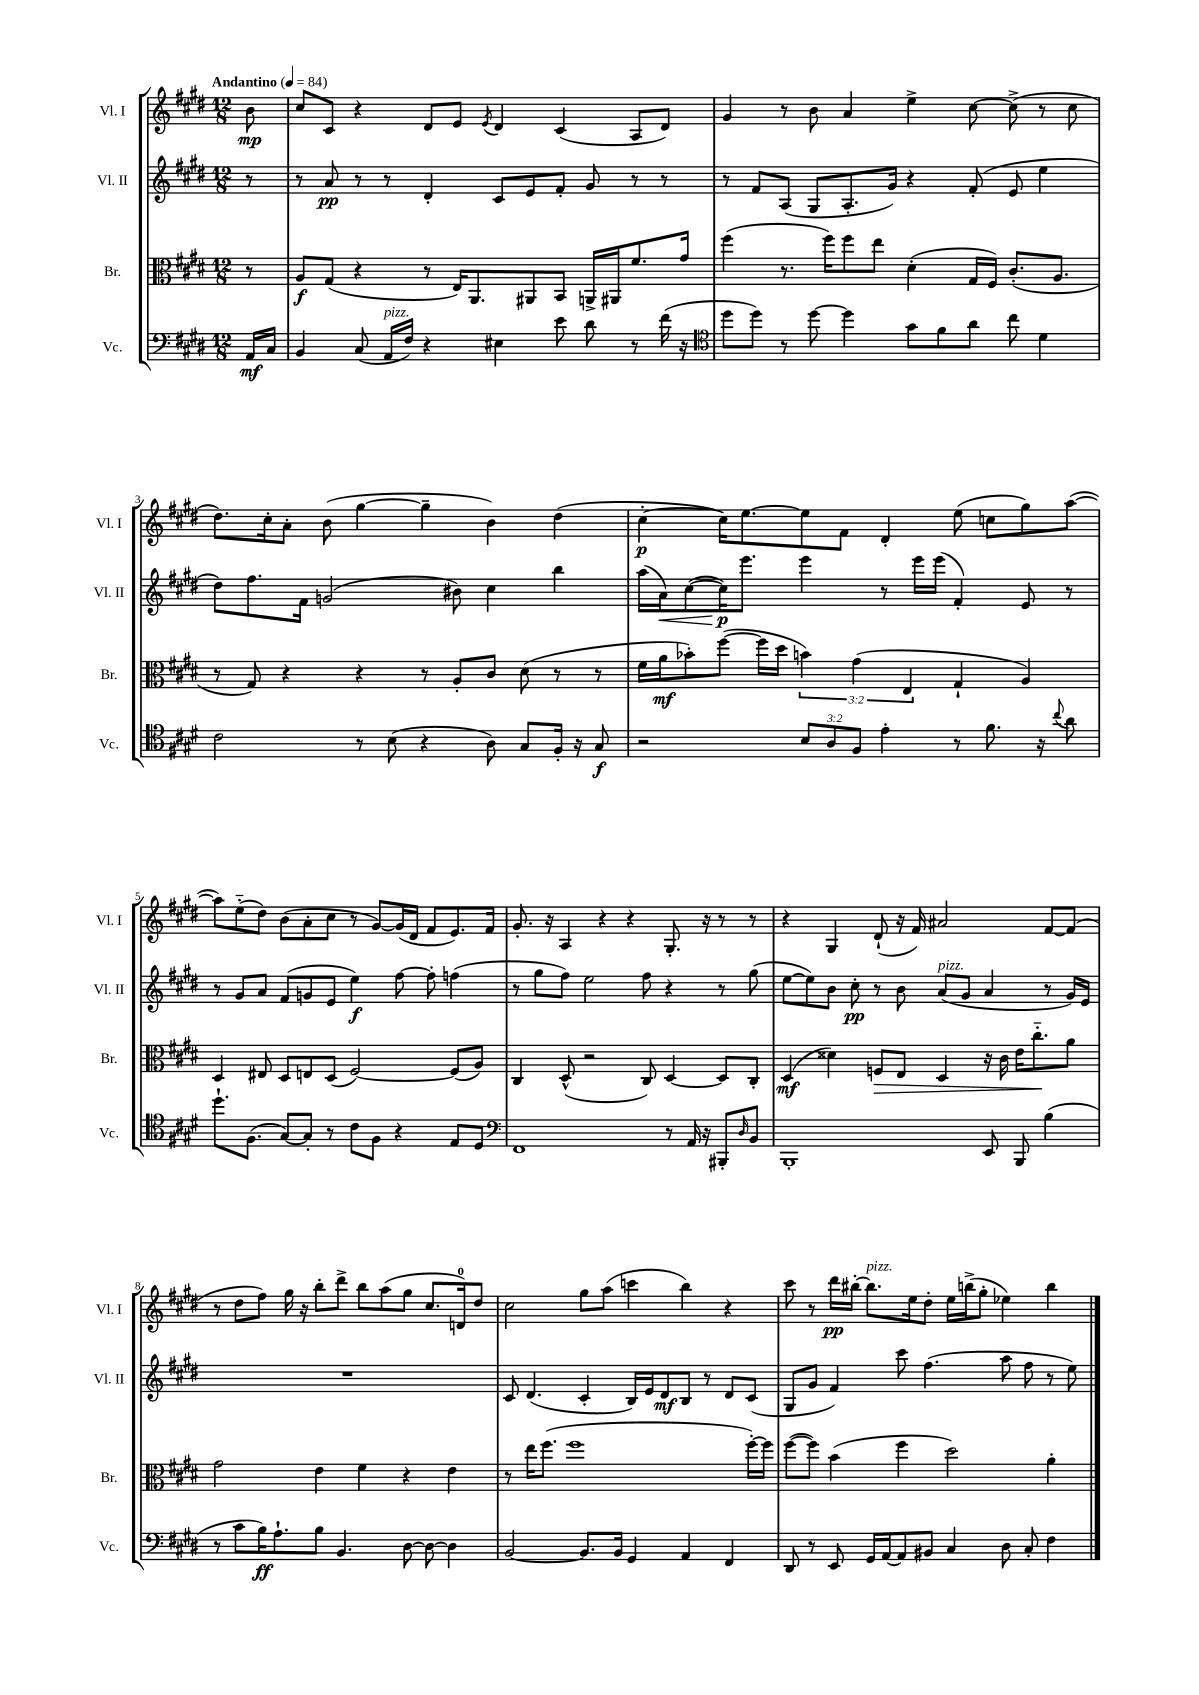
<<
\new StaffGroup <<
\new Staff = "s0" \with { instrumentName = "Vl. I" shortInstrumentName = "Vl. I" } {
    \clef treble \key e \major \numericTimeSignature \time 12/8 \partial 8 \tempo "Andantino" 4 = 84
    b'8\mp |
    cis''8 cis'8 r4 dis'8 e'8 \acciaccatura { e'8 } dis'4 cis'4( a8 dis'8) |
    gis'4 r8 b'8 a'4 e''4-> cis''8~ cis''8->( r8 cis''8 |
    dis''8.) cis''16-. a'8-. b'8( gis''4~ gis''4-- b'4) dis''4( |
    cis''4~-.\p cis''16) e''8.~ e''8 fis'8 dis'4-. e''8( c''8 gis''8) a''8~( |
    a''8) e''8-_( dis''8) b'8( a'8-. cis''8 r8 gis'8~) gis'16( dis'16 fis'8 e'8.) fis'16 |
    gis'8.-. r16 a4 r4 r4 gis8.-. r16 r8 r8 |
    r4 gis4 dis'8-!( r16 fis'16) ais'2 fis'8~ fis'8( |
    r8 dis''8 fis''8) gis''16 r16 b''8-. dis'''8-> b''8 a''8( gis''8 cis''8. d'16-0) dis''8 |
    cis''2 gis''8 a''8( c'''4 b''4) r4 |
    cis'''8 r8 dis'''16\pp bis''16~-. bis''8.^\markup { \italic "pizz." } e''16 dis''8-. e''16 b''16->( gis''8-. ees''4) b''4 \bar "|." |
}
\new Staff = "s1" \with { instrumentName = "Vl. II" shortInstrumentName = "Vl. II" } {
    \clef treble \key e \major \numericTimeSignature \time 12/8 \partial 8
    r8 |
    r8 a'8\pp r8 r8 dis'4-. cis'8 e'8 fis'8-. gis'8 r8 r8 |
    r8 fis'8 a8( gis8 a8.-. gis'16) r4 fis'8-.( e'8 e''4 |
    dis''8) fis''8. fis'16 g'2( bis'8) cis''4 b''4 |
    a''16( a'16\<) cis''8~( cis''16\p\!) e'''8. e'''4 r8 e'''16 e'''16( fis'4-.) e'8 r8 |
    r8 gis'8 a'8 fis'8( g'8 e'8 e''4\f) fis''8~ fis''8-. f''4( |
    r8 gis''8 fis''8) e''2 fis''8 r4 r8 gis''8( |
    e''8~ e''8) b'8 cis''8-.\pp r8 b'8 a'8^\markup { \italic "pizz." }( gis'8 a'4 r8 gis'16) e'16 |
    R1. |
    cis'8 dis'4.( cis'4-. b16) e'16 dis'8\mf b8 r8 dis'8 cis'8( |
    gis8 gis'8 fis'4) cis'''8 fis''4.( a''8 fis''8 r8 e''8) \bar "|." |
}
\new Staff = "s2" \with { instrumentName = "Br." shortInstrumentName = "Br." } {
    \clef alto \key e \major \numericTimeSignature \time 12/8 \override Staff.TupletNumber.text = #tuplet-number::calc-fraction-text \partial 8
    r8 |
    a8\f gis8( r4 r8 e16) a,8. ais,8 b,8 a,16-> ais,16 fis'8. gis'16 |
    fis''4( r8. fis''16) fis''8 e''8 dis'4-.( gis16 fis16) cis'8.-.( a8. |
    r8 gis8) r4 r4 r8 a8-. cis'8 dis'8( r8 r8 |
    fis'16 a'16\mf bes'8-.) fis''8~( fis''16 dis''16 \tuplet 3/2 { b'4) gis'4( e4 } gis4-! a4) |
    dis4 eis8 dis8 e8 dis8( fis2~) fis8( a8) |
    cis4 dis8-^( r2 cis8) dis4~ dis8 cis8-. |
    dis4\mf( disis'4) f8\> e8 dis4 r16 cis'16 e'16 cis''8.-_\! a'8 |
    gis'2 e'4 fis'4 r4 e'4 |
    r8 e''16 fis''8.( fis''1 fis''16~-.) fis''16 |
    fis''8~( fis''8) b'4( fis''4 dis''2) a'4-. \bar "|." |
}
\new Staff = "s3" \with { instrumentName = "Vc." shortInstrumentName = "Vc." } {
    \clef bass \key e \major \numericTimeSignature \time 12/8 \override Staff.TupletNumber.text = #tuplet-number::calc-fraction-text \partial 8
    a,16\mf cis16 |
    b,4 cis8( a,16^\markup { \italic "pizz." } fis16) r4 eis4 e'8 dis'8 r8 fis'16( r16 |
    \clef tenor dis''8 dis''8) r8 dis''8~ dis''4 gis'8 fis'8 a'8 cis''8 dis'4 |
    cis'2 r8 b8( r4 a8) gis8 fis16-. r16 gis8\f |
    r2 \tuplet 3/2 { b8 a8 fis8 } e'4-. r8 fis'8. r16 \appoggiatura { cis''8 } a'8 |
    dis''8.-! fis8.( gis8~) gis8-. r8 cis'8 fis8 r4 e8 dis8 |
    \clef bass fis,1 r8 a,16 r16 bis,,8-. \grace { dis16 } b,8 |
    b,,1-. e,8 b,,8 b4( |
    r8 cis'8 b16\ff) a8.-! b8 b,4. dis8~ dis8~ dis4 |
    b,2~ b,8. b,16 gis,4 a,4 fis,4 |
    dis,8 r8 e,8 gis,16 a,16~ a,8 bis,8 cis4 dis8 cis8-. fis4 \bar "|." |
}
>>
>>
